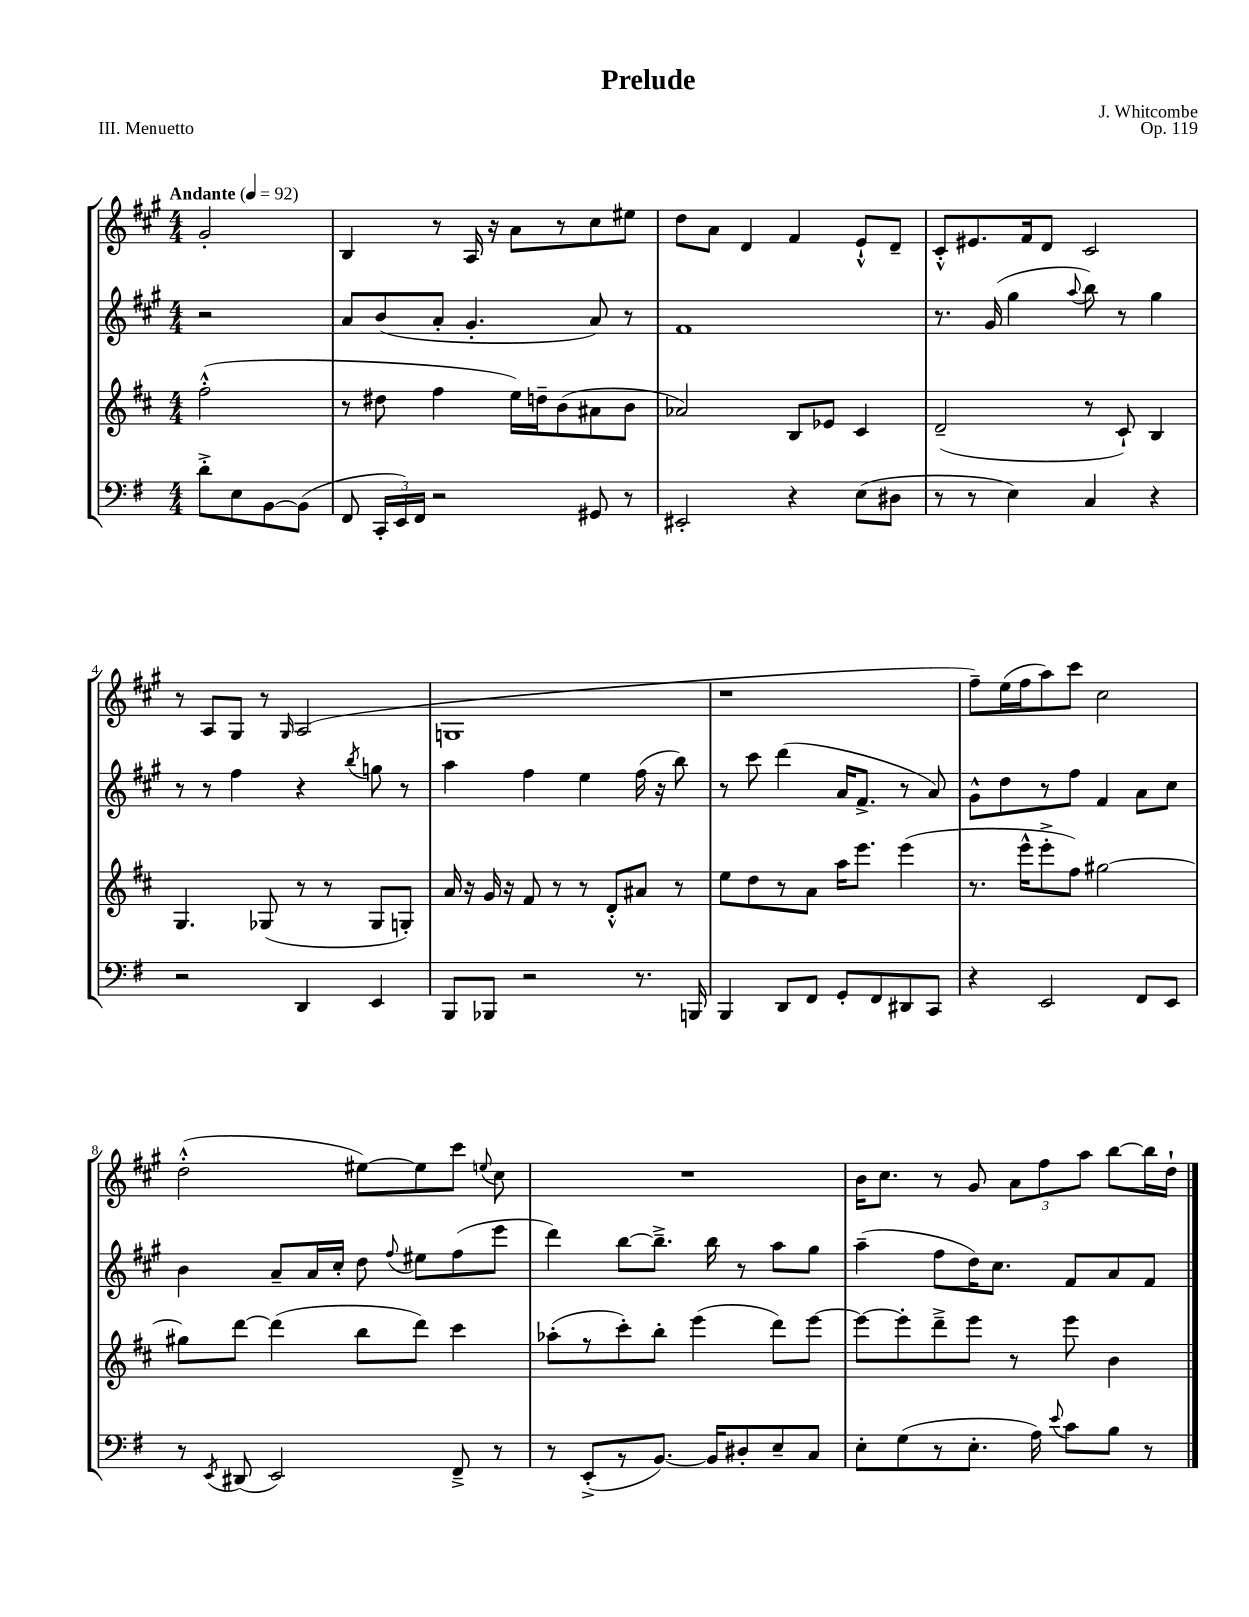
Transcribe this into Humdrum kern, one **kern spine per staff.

**kern	**kern	**kern	**kern
*part4	*part3	*part2	*part1
*staff4	*staff3	*staff2	*staff1
*clefF4	*clefG2	*clefG2	*clefG2
*k[f#]	*k[f#c#]	*k[f#c#g#]	*k[f#c#g#]
*M4/4	*M4/4	*M4/4	*M4/4
*MM92	*MM92	*MM92	*MM92
=	=	=	=
!	!	!	!LO:TX:a:B:t=Andante
8d'^\L	(2ff#'^^\	2r	2g#'/
8E\	.	.	.
[8BB\	.	.	.
(8BB\J]	.	.	.
=1	=1	=1	=1
8FF#/	8r	8a/L	4B/
24CC'/LL	8dd#X\	(8b/	.
24EE/)	.	.	.
24FF#/JJ	.	.	.
2r	4ff#\	8a'/J	8r
.	.	4.g#'/	16A/
.	.	.	16r
.	16ee\LL)	.	8a\L
.	16ddn~\J	.	.
.	(8b\	.	8r
8GG#X/	8a#X\	8a/)	8cc#\
8r	8b\J	8r	8ee#X\J
=2	=2	=2	=2
2EE#X'/	2a-X/)	1f#	8dd\L
.	.	.	8a\J
.	.	.	4d/
4r	8B/L	.	4f#/
.	8e-X/J	.	.
(8E\L	4c#/	.	8e`^^/L
8D#X\J	.	.	8d~/J
=3	=3	=3	=3
8r	(2d~/	8.r	8c#'^^/L
8r	.	.	8.e#X/
.	.	(16g#/	.
4E\)	.	4gg#\	.
.	.	.	16f#/k
.	.	.	8d/J
.	.	8qqaa/	.
4C/	8r	8bb\)	2c#/
.	8c#`/)	8r	.
4r	4B/	4gg#\	.
!!LO:LB:g=z
=4	=4	=4	=4
2r	4.G/	8r	8r
.	.	8r	8A/L
.	.	4ff#\	8G#/J
.	(8G-X/	.	8r
.	.	.	16qqG#/
4DD/	8r	4r	(2A/
.	8r	.	.
.	.	8qbb/	.
4EE/	8G-/L	8ggn\	.
.	8Gn'/J)	8r	.
=5	=5	=5	=5
8BBB/L	16a/	4aa\	1Gn
.	16r	.	.
8BBB-X/J	16g/	.	.
.	16r	.	.
2r	8f#/	4ff#\	.
.	8r	.	.
.	8r	4ee\	.
.	8d'^^/L	.	.
8.r	8a#X/J	(16ff#\	.
.	.	16r	.
.	8r	8bb\)	.
16BBBn/	.	.	.
=6	=6	=6	=6
4BBB/	8ee\L	8r	1r
.	8dd\	8ccc#\	.
8DD/L	8r	(4ddd\	.
8FF#/J	8a\J	.	.
8GG'/L	16aa\KL	16a/KL	.
.	8.eee\J	8.f#^/J	.
8FF#/	.	.	.
8DD#X/	(4eee\	8r	.
8CC/J	.	8a/)	.
=7	=7	=7	=7
4r	8.r	8g#^^\L	8ff#~\L)
.	.	8dd\	(16ee\L
.	16eee^^\KL	.	16ff#\J
2EE/	8eee'^\	8r	8aa\)
.	8ff#\J)	8ff#\J	8ccc#\J
.	[2gg#X\	4f#/	2cc#\
8FF#/L	.	8a\L	.
8EE/J	.	8cc#\J	.
!!LO:LB:g=z
=8	=8	=8	=8
8r	8gg#X\L]	4b\	(2dd'^^\
8qEE/	.	.	.
(8DD#X/	[8ddd\J	.	.
2EE/)	(4ddd\]	8a~/L	.
.	.	16a/L	.
.	.	16cc#'/JJ	.
.	8bb\L	8dd\	[8ee#X\L)
.	.	8qqff#/	.
.	8ddd\J)	8ee#X\L	8ee#\]
8FF#~^/	4ccc#\	(8ff#\	8ccc#\J
.	.	.	8qqeen/
8r	.	8eee\J	8cc#\
=9	=9	=9	=9
8r	(8aa-X'\L	4ddd\)	1r
(8EE'^/L	8r	.	.
8r	8ccc#'\)	[8bb\L	.
[8.BB/J)	8bb'\J	8.bb~^\J]	.
.	(4eee\	.	.
16BB/KL]	.	16bb\	.
8D#X'/	.	8r	.
8E~/	8ddd\L)	8aa\L	.
8C/J	[8eee\J	8gg#\J	.
=10	=10	=10	=10
8E'\L	8eee\L_	(4aa~\	16b\KL
.	.	.	8.cc#\J
(8G\	8eee'\]	.	.
8r	8ddd~^\	8ff#\L	8r
8.E'\J	8eee\J	16dd\K)	8g#/
.	.	8.cc#\J	.
.	8r	.	12a\L
16A\)	.	.	.
.	.	.	12ff#\
8qqe/	.	.	.
8c\L	8eee\	8f#/L	.
.	.	.	12aa\J
8B\J	4b\	8a/	[8bb\L
8r	.	8f#/J	16bb\L]
.	.	.	16dd`\JJ
==	==	==	==
*-	*-	*-	*-
